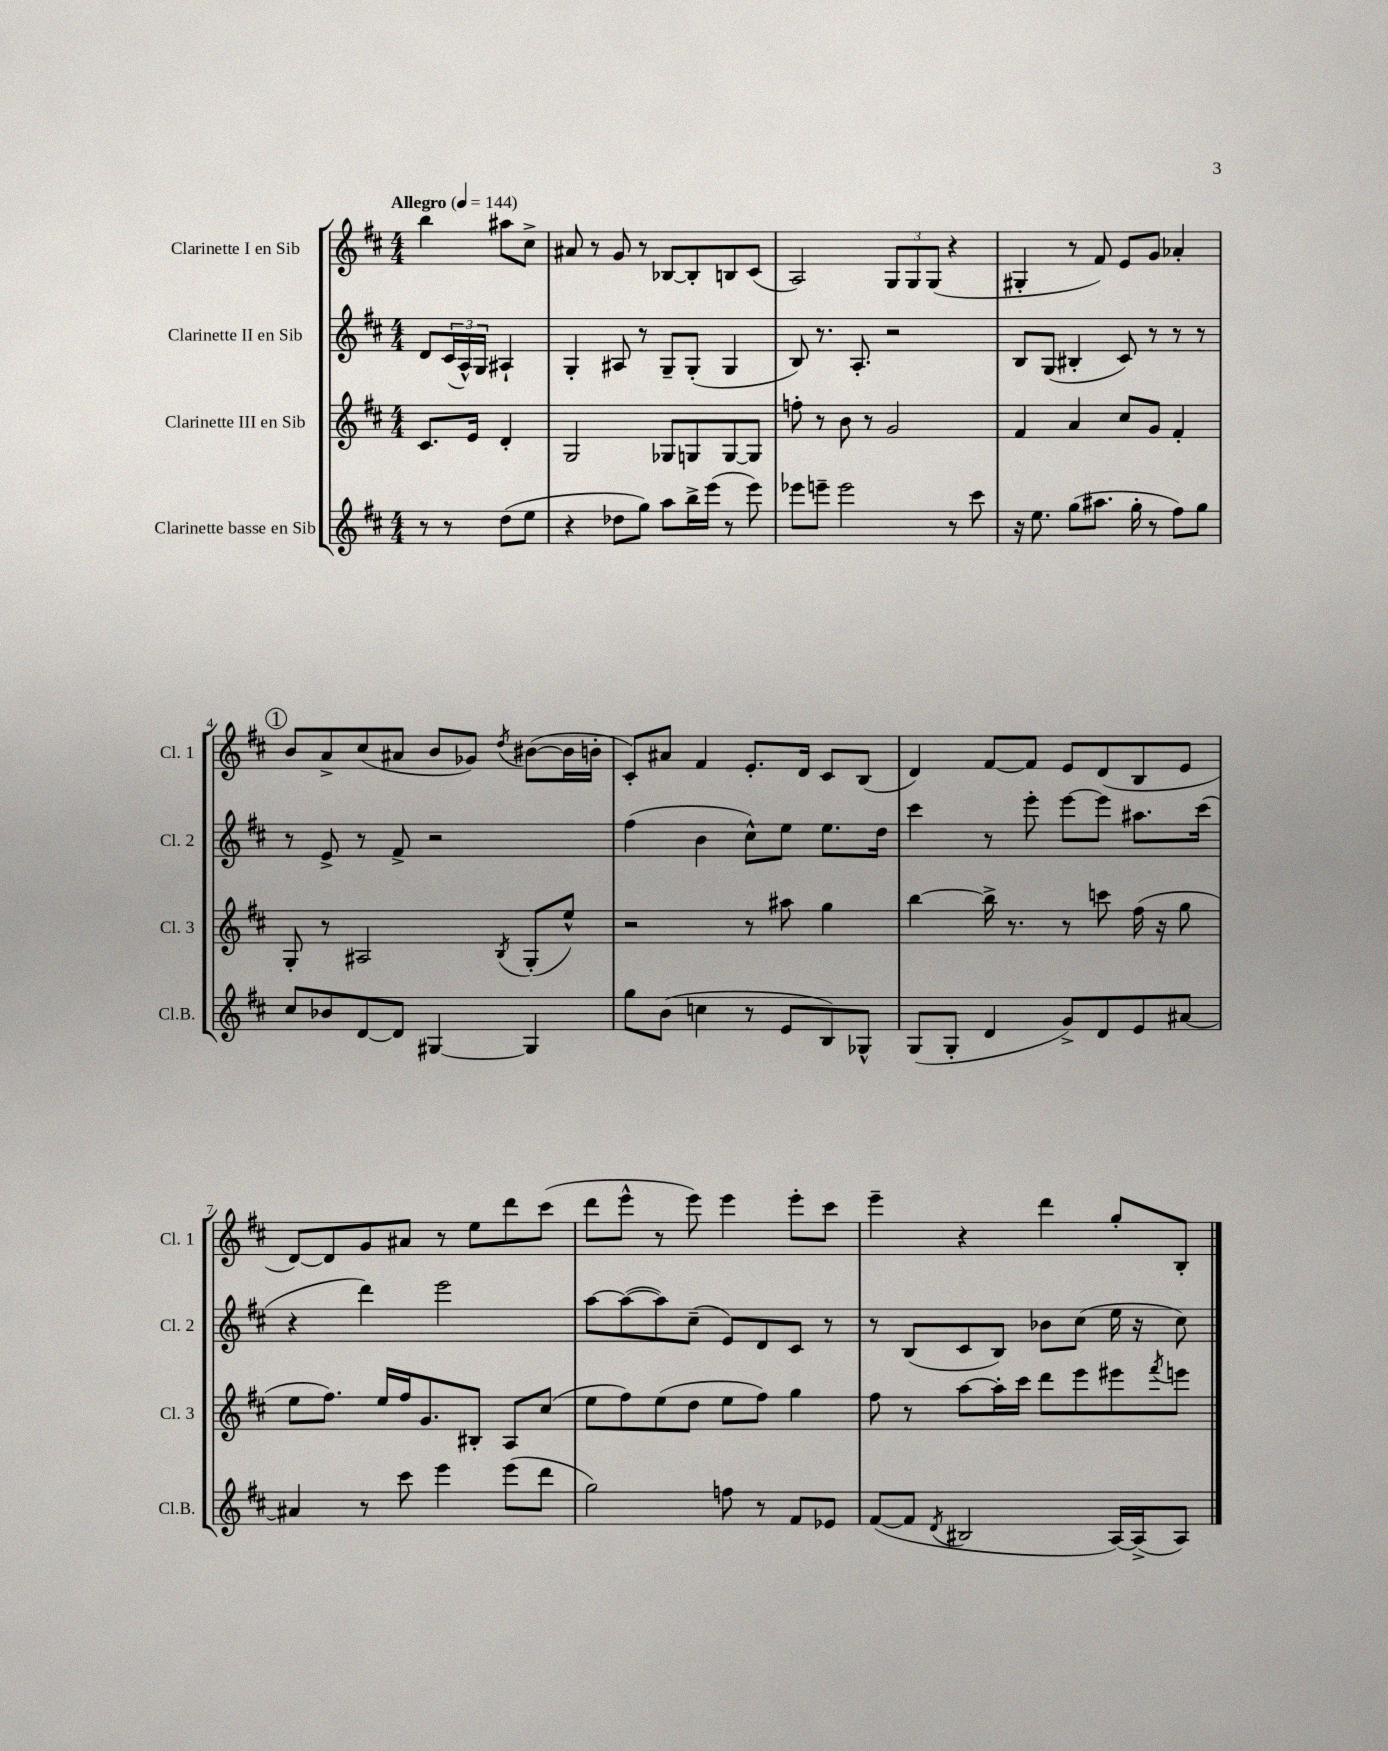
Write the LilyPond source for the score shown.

<<
\new StaffGroup <<
\new Staff = "s0" \with { instrumentName = "Clarinette I en Sib" shortInstrumentName = "Cl. 1" } {
    \clef treble \key d \major \numericTimeSignature \time 4/4 \partial 2 \tempo "Allegro" 4 = 144
    b''4 ais''8 cis''8-> |
    ais'8 r8 g'8 r8 bes8~ bes8-. b8 cis'8( |
    a2) \tuplet 3/2 { g8 g8 g8( } r4 |
    gis4-. r8 fis'8) e'8 g'8 aes'4-. |
    \mark \markup { \circle "1" } b'8 a'8-> cis''8( ais'8 b'8 ges'8) \acciaccatura { d''8 } bis'8~( bis'16 b'16-. |
    cis'8-.) ais'8 fis'4 e'8.-. d'16 cis'8 b8( |
    d'4) fis'8~ fis'8 e'8 d'8( b8 e'8 |
    d'8~) d'8 g'8 ais'8 r8 e''8 d'''8 cis'''8( |
    d'''8 e'''8-^ r8 e'''8) e'''4 e'''8-. cis'''8 |
    e'''4-- r4 d'''4 g''8-. b8-. \bar "|." |
}
\new Staff = "s1" \with { instrumentName = "Clarinette II en Sib" shortInstrumentName = "Cl. 2" } {
    \clef treble \key d \major \numericTimeSignature \time 4/4 \partial 2
    d'8 \tuplet 3/2 { cis'16( a16-^) g16 } ais4-! |
    g4-. ais8 r8 g8-- g8-.( g4 |
    b8) r8. a8.-. r2 |
    b8 g8( bis4-. cis'8) r8 r8 r8 |
    \mark \markup { \circle "1" } r8 e'8-> r8 fis'8-> r2 |
    fis''4( b'4 cis''8-^) e''8 e''8. d''16 |
    cis'''4 r8 e'''8-. e'''8~ e'''8 ais''8. cis'''16( |
    r4 d'''4) e'''2 |
    a''8~ a''8~( a''8) cis''8--( e'8) d'8 cis'8 r8 |
    r8 b8( cis'8 b8) bes'8 cis''8( e''16 r16 cis''8) \bar "|." |
}
\new Staff = "s2" \with { instrumentName = "Clarinette III en Sib" shortInstrumentName = "Cl. 3" } {
    \clef treble \key d \major \numericTimeSignature \time 4/4 \partial 2
    cis'8. e'16 d'4-. |
    g2 ges8 g8 g8~ g8 |
    f''8-. r8 b'8 r8 g'2 |
    fis'4 a'4 cis''8 g'8 fis'4-. |
    \mark \markup { \circle "1" } g8-. r8 ais2 \acciaccatura { b8 } g8-.( e''8-^) |
    r2 r8 ais''8 g''4 |
    b''4~ b''16-> r8. r8 c'''8 fis''16( r16 g''8 |
    e''8 fis''8.) e''16 fis''16 g'8. bis8-. a8 cis''8( |
    e''8 fis''8) e''8( d''8 e''8 fis''8) g''4 |
    fis''8 r8 a''8~ a''16-. cis'''16 d'''8 e'''8 eis'''8 \acciaccatura { fis'''8 } e'''8 \bar "|." |
}
\new Staff = "s3" \with { instrumentName = "Clarinette basse en Sib" shortInstrumentName = "Cl.B." } {
    \clef treble \key d \major \numericTimeSignature \time 4/4 \partial 2
    r8 r8 d''8( e''8 |
    r4 des''8 g''8) a''8 b''16-> e'''16( r8 e'''8) |
    ees'''8 e'''8-- e'''2 r8 cis'''8 |
    r16 e''8. g''8( ais''8. g''16-. r8 fis''8) g''8 |
    \mark \markup { \circle "1" } cis''8 bes'8 d'8~ d'8 gis4~ gis4 |
    g''8 b'8( c''4 r8 e'8 b8) ges8-^ |
    g8( g8-. d'4 g'8->) d'8 e'8 ais'8~ |
    ais'4 r8 cis'''8 e'''4 e'''8( d'''8 |
    g''2) f''8 r8 fis'8 ees'8 |
    fis'8~( fis'8 \acciaccatura { d'8 } bis2 a16~) a16->( a8) \bar "|." |
}
>>
>>
